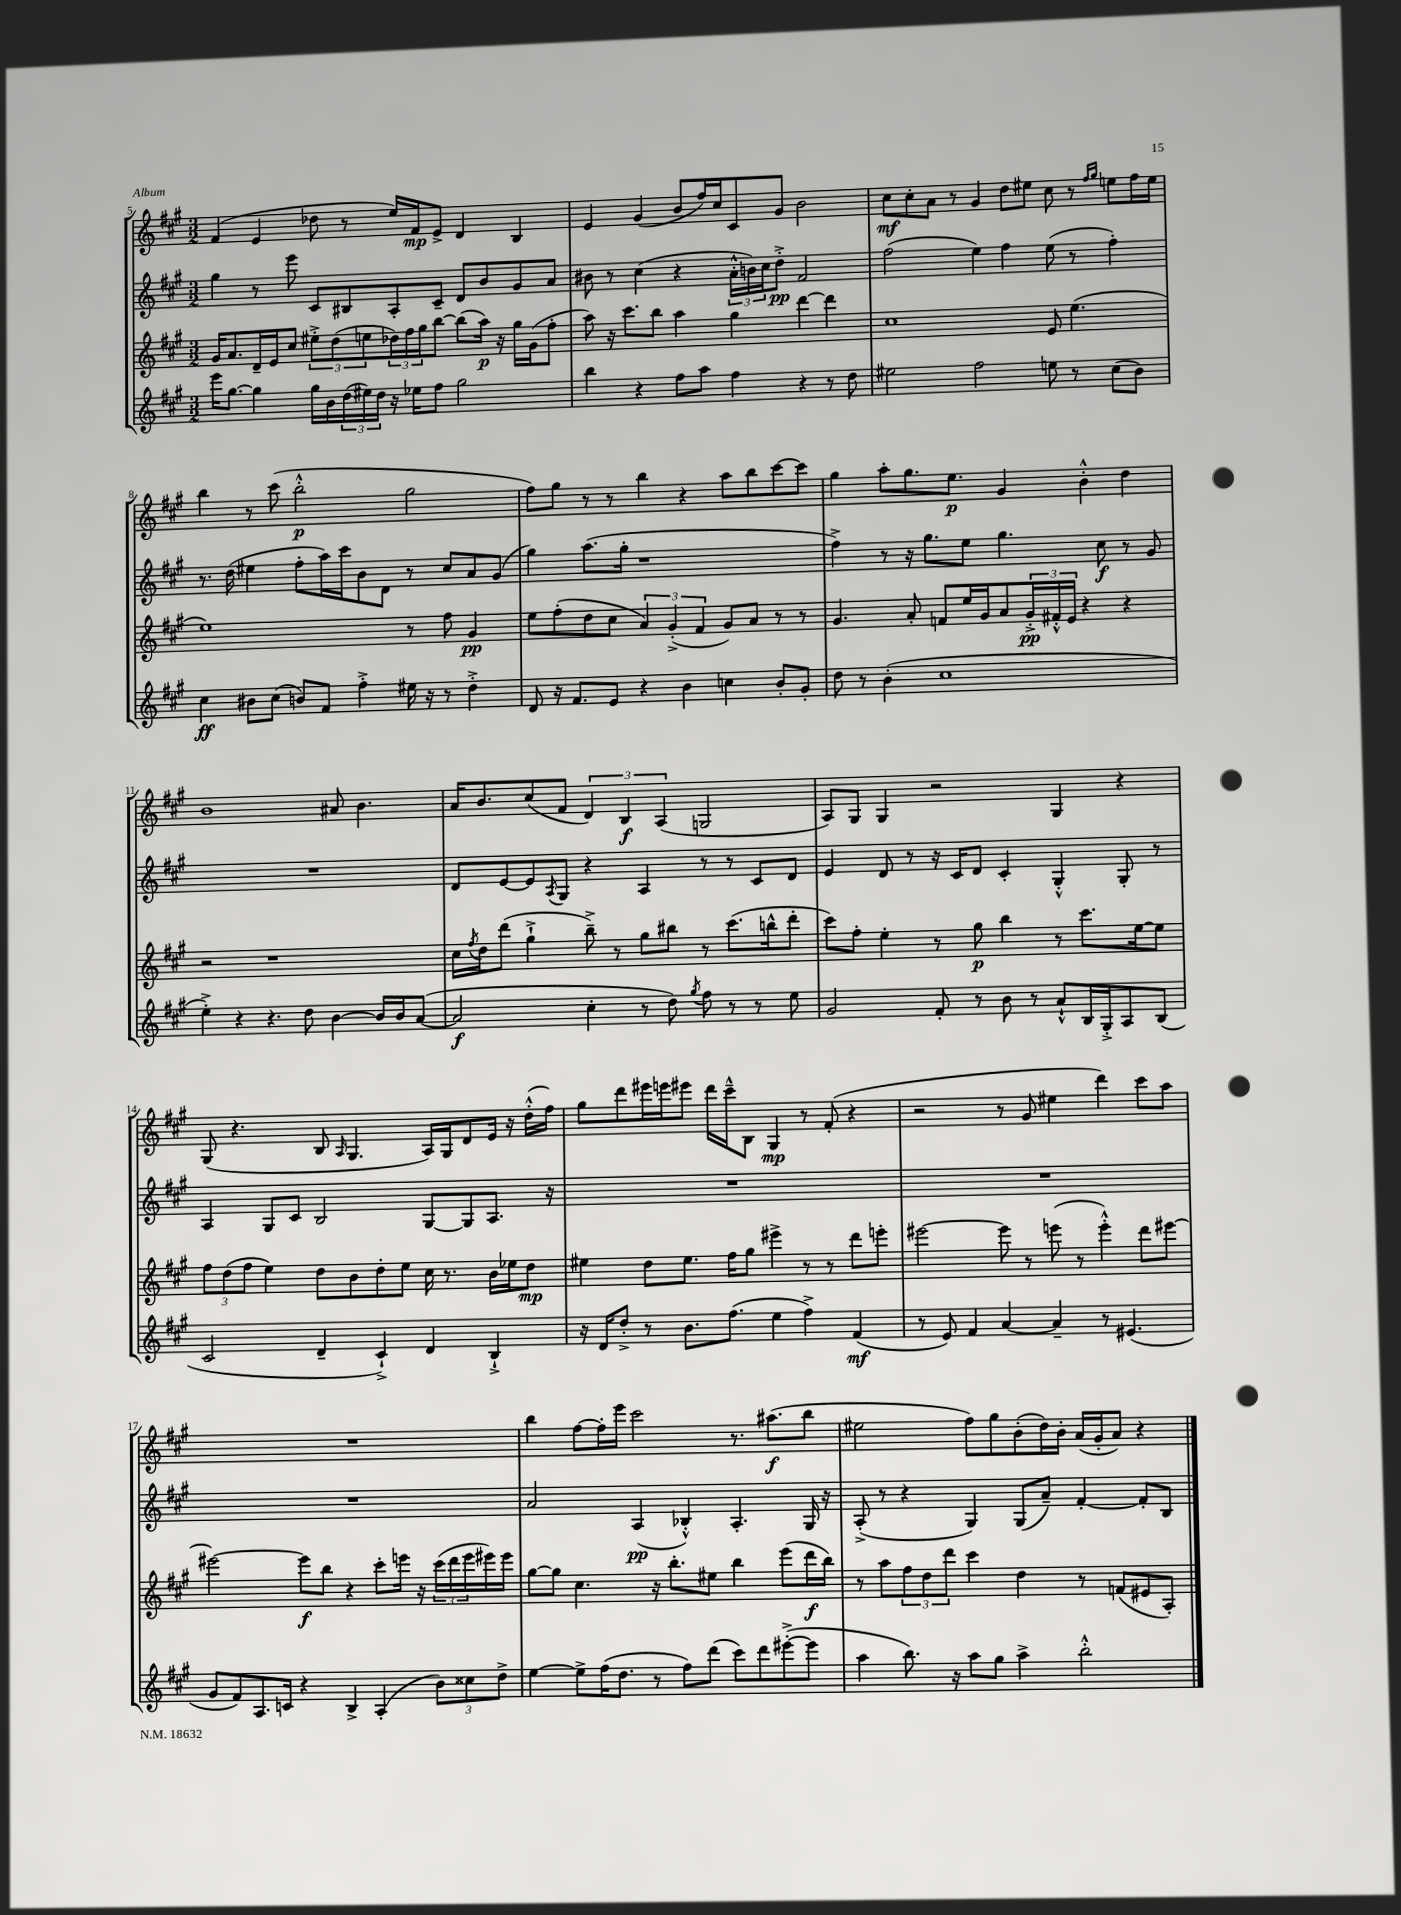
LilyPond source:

<<
\new StaffGroup <<
\new Staff = "s0" {
    \clef treble \key a \major \numericTimeSignature \time 3/2
    fis'4( e'4 des''8 r8 e''16) fis'16\mp e'8-> d'4 b4 |
    e'4 gis'4( b'8 fis''16) cis''16 cis'8 gis'8 b'2 |
    cis''8\mf cis''8-. a'8 r8 gis'4 d''8 eis''8 cis''8 r8 \grace { fis''16 gis''16 } e''8 fis''16 e''16 |
    b''4 r8 cis'''8( b''2-.-^\p gis''2 |
    fis''8) gis''8 r8 r8 b''4 r4 a''8 b''8 cis'''8~ cis'''8 |
    gis''4 a''8-. gis''8. e''8.\p gis'4 b'4-.-^ d''4 |
    b'1 ais'8 b'4. |
    a'16 b'8. cis''8( fis'8 \tuplet 3/2 { d'4) b4\f a4( } g2 |
    a8) gis8 gis4 r2 gis4 r4 |
    gis8( r4. b8 \grace { a16 } gis4. a16) gis16 d'8 e'16 r16 d''16-.-^( fis''16) |
    gis''8 d'''8 eis'''16 e'''16 eis'''8 d'''16 cis'''16---^ b8 gis4\mp r8 fis'8-.( r4 |
    r2 r8 gis'8 eis''4 d'''4) cis'''8 a''8 |
    R1. |
    b''4 fis''8~ fis''16-. e'''16 cis'''2 r8. ais''8.\f( b''8 |
    eis''2 fis''8) gis''8 b'8-.( d''16) b'16-. a'16( gis'16-. a'8) r4 \bar "|." |
}
\new Staff = "s1" {
    \clef treble \key a \major \numericTimeSignature \time 3/2
    gis''4 r8 e'''8 cis'8 bis8 a8-. cis'8-- d'8 b'8 gis'8 a'8 |
    bis'8 r8 cis''4( r4 \tuplet 3/2 { a'16-.-^ b'16) cis''16 } d''8-.->\pp fis'2 |
    fis''2( e''4) fis''4 e''8( r8 fis''4-.) |
    r8. d''16( eis''4 fis''8-. a''16) cis'''16 b'8 d'8 r8 cis''8 a'8 gis'8( |
    gis''4) a''8.( gis''16-. r1 |
    fis''4->) r8 r16 gis''8. e''8 gis''4. cis''8\f r8 gis'8 |
    R1. |
    d'8 e'8~ e'8 \acciaccatura { a8 } gis8 r4 a4 r8 r8 cis'8 d'8 |
    e'4 d'8 r8 r16 cis'16 d'8 cis'4-. gis4-.-^ gis8-. r8 |
    a4 gis8 cis'8 b2 gis8~ gis8 a8. r16 |
    R1. |
    R1. |
    R1. |
    a'2 a4\pp( bes4-.-^) a4.-. gis16 r16 |
    a8-.->( r8 r4 gis4) gis8( a'8--) fis'4~-. fis'8-. b8 \bar "|." |
}
\new Staff = "s2" {
    \clef treble \key a \major \numericTimeSignature \time 3/2
    gis'16 a'8. d'16-- e'16 cis''8 \tuplet 3/2 { eis''8-.-> d''8( e''8 } \tuplet 3/2 { des''16) fis''16 gis''16 } b''8~ b''8( a''16\p) r16 gis''16 gis'16( fis''8-. |
    a''8) r16 cis'''8. b''8 a''4 gis''4 d'''4~ d'''4 |
    cis''1 e'8 e''4.( |
    e''1) r8 fis''8 gis'4\pp |
    e''8 fis''8-.( d''8 cis''8 \tuplet 3/2 { a'4) gis'4-.->( fis'4 } gis'8) a'8 r8 r8 |
    gis'4. a'8-. f'8 e''16 gis'16 a'8 \tuplet 3/2 { gis'16-.->\pp fis'16-.-^ e'16 } r4 r4 |
    r2 r1 |
    cis''16 \acciaccatura { fis''8 } d''16 d'''8( gis''4-!-> b''8--->) r8 gis''8 bis''8 r8 cis'''8.( b''16-^ d'''8-. |
    cis'''8) fis''8-. e''4-. r8 gis''8\p b''4 r8 cis'''8. e''16~ e''8 |
    \tuplet 3/2 { fis''8 d''8( fis''8 } e''4) d''8 b'8 d''8-. e''8 cis''16 r8. b'16 ees''16 d''8\mp |
    eis''4 d''8 eis''8. fis''16 gis''8 eis'''4-> r8 r8 d'''8 e'''8-. |
    eis'''2~ eis'''8 r8 e'''8( r8 e'''4-.-^) d'''8 eis'''8~ |
    eis'''2~ eis'''8\f b''8 r4 cis'''8-. e'''16 r16 \tuplet 3/2 { cis'''16( d'''16 e'''16 } eis'''16) eis'''16 |
    gis''8~ gis''8 cis''4. r16 b''8.-. eis''8 b''4 e'''8( d'''16\f b''16) |
    r8 a''8 \tuplet 3/2 { fis''8 d''8 d'''8 } cis'''4 d''4 r8 f'8( eis'8 a8-.) \bar "|." |
}
\new Staff = "s3" {
    \clef treble \key a \major \numericTimeSignature \time 3/2
    e'''16 gis''8.~ gis''4 gis''16 b'16 \tuplet 3/2 { d''16( eis''16) d''16 } r16 ees''16 fis''8 gis''2 |
    b''4 r4 fis''8 a''8 fis''4 r4 r8 d''8 |
    eis''2 fis''2 e''8 r8 cis''8( b'8) |
    cis''4\ff bis'8 cis''8( b'8) fis'8 fis''4-.-> eis''16 r16 r8 d''4-.-> |
    d'8 r16 fis'8. e'8 r4 b'4 c''4 b'8-. gis'8-. |
    d''8 r8 b'4-.( cis''1 |
    e''4-.->) r4 r4. d''8 b'4~ b'16 b'16 a'8~( |
    a'2\f cis''4-. r8 d''8) \acciaccatura { gis''8 } fis''8 r8 r8 e''8 |
    gis'2 fis'8-. r8 b'8 r8 a'8-!-^ b16 gis16-.-> a8 b8( |
    cis'2 d'4-- cis'4-!->) d'4 b4-!-> |
    r16 d'16 d''8-.-> r8 b'8. fis''8.( e''4 fis''4->) fis'4\mf( |
    r8 e'8) fis'4 a'4~ a'4-- r8 eis'4.( |
    gis'8 fis'8) a8. c'16 r4 b4-> a4-.( \tuplet 3/2 { b'8) cisis''8 d''8-> } |
    e''4~ e''8-> fis''16( d''8. r8 fis''8) d'''8( cis'''8) d'''8 eis'''8~-.->( eis'''8 |
    a''4 b''8.) r16 a''8 gis''8 a''4-> b''2-.-^ \bar "|." |
}
>>
>>
\layout { \context { \Score currentBarNumber = #5 } }
